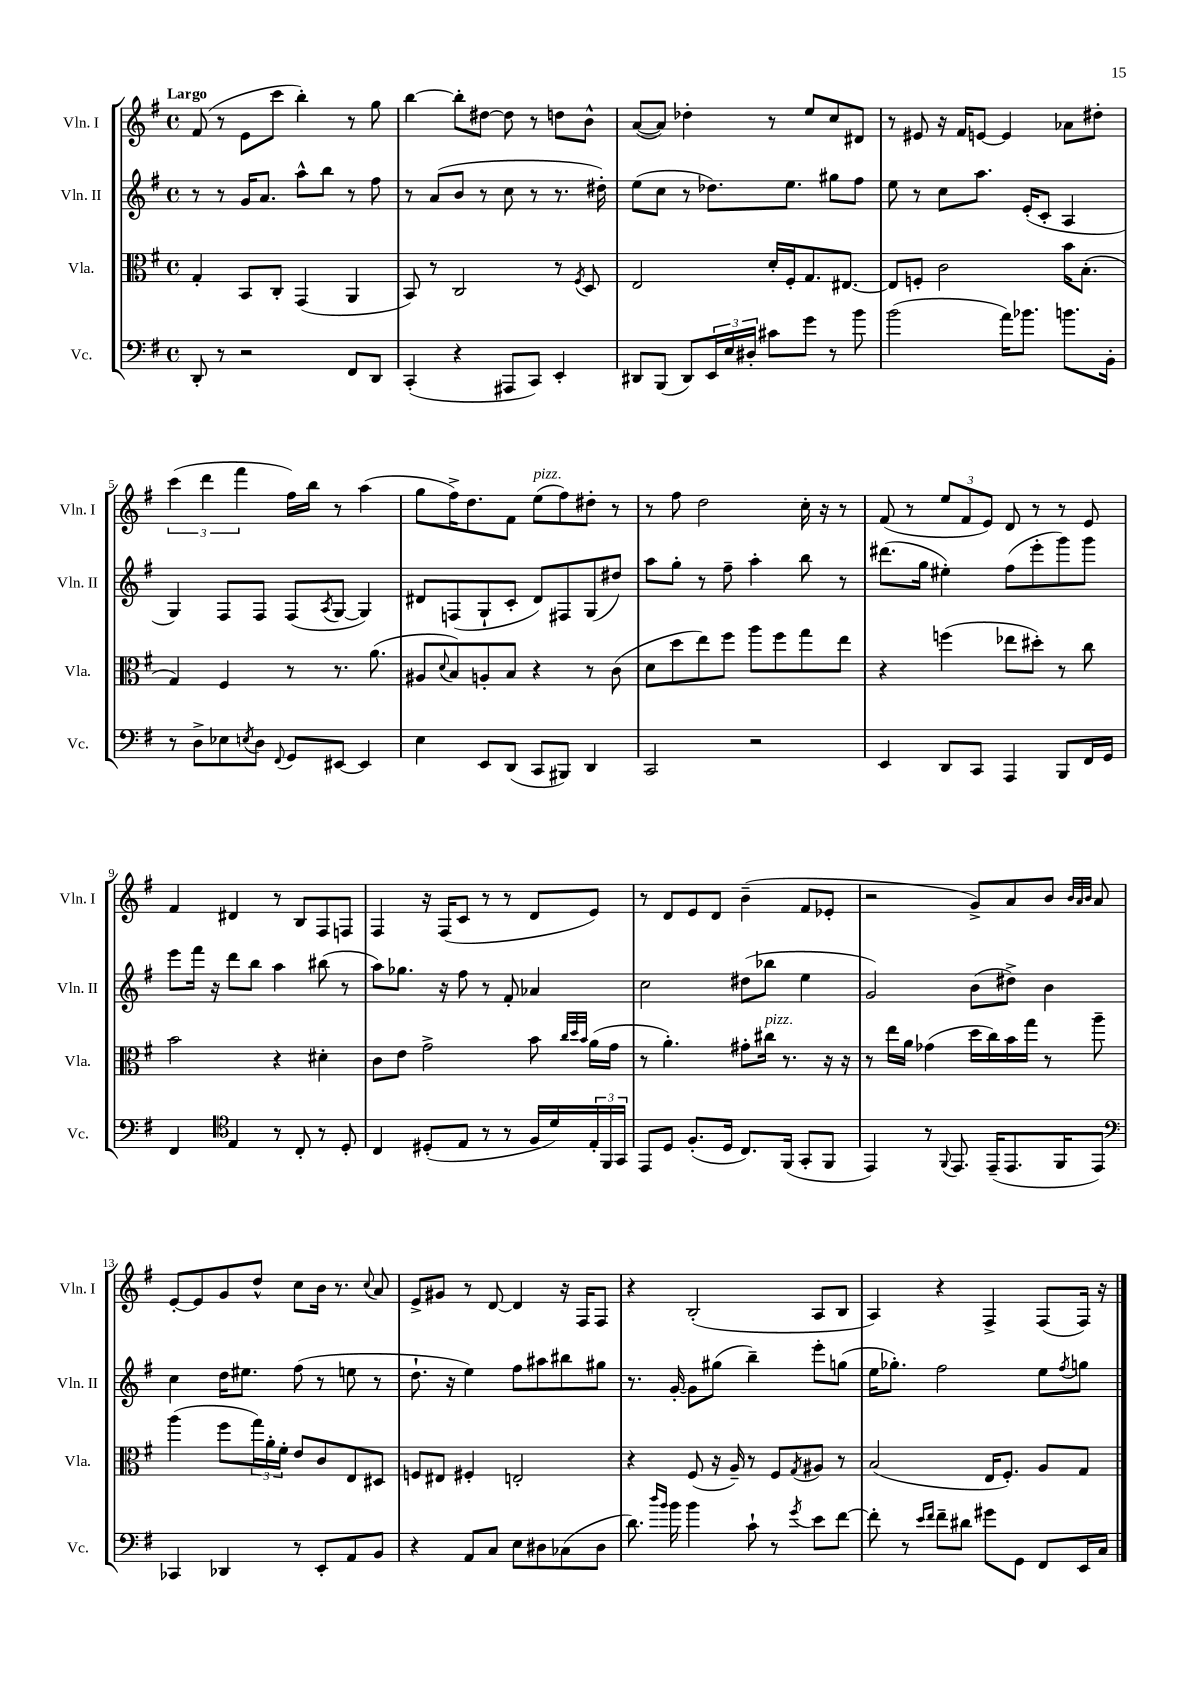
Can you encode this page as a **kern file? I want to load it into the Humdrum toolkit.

**kern	**kern	**kern	**kern
*part4	*part3	*part2	*part1
*staff4	*staff3	*staff2	*staff1
*I"Vc.	*I"Vla.	*I"Vln. II	*I"Vln. I
*I'Vc.	*I'Vla.	*I'Vln. II	*I'Vln. I
*clefF4	*clefC3	*clefG2	*clefG2
*k[f#]	*k[f#]	*k[f#]	*k[f#]
*M4/4	*M4/4	*M4/4	*M4/4
*met(c)	*met(c)	*met(c)	*met(c)
=1	=1	=1	=1
!	!	!	!LO:TX:a:B:t=Largo
8DD'/	4G'/	8r	(8f#/
8r	.	8r	8r
2r	8BB/L	16g/KL	8e\L
.	.	8.a/J	.
.	8C'/J	.	8ccc\J
.	(4GG/	8aa^^\L	4bb'\)
.	.	8bb\J	.
8FF#/L	4AA/	8r	8r
8DD/J	.	8ff#\	8gg\
=2	=2	=2	=2
(4CC'/	8BB/)	8r	[4bb\
.	8r	(8a/L	.
4r	2C/	8b/J	8bb'\L]
.	.	8r	[8dd#X\J
8AAA#X/L	.	8cc\	8dd#\]
8CC/J)	.	8r	8r
4EE'/	8r	8.r	8ddn\L
.	8qF#/	.	.
.	8D/	.	8b^^\J
.	.	16dd#X'\)	.
=3	=3	=3	=3
8DD#X/L	2E/	(8ee\L	([8a/L
(8BBB/J	.	8cc\J	8a/J])
8DD#/L)	.	8r	4dd-X'\
24EE/L	.	8.dd-X\L)	.
24E/	.	.	.
24D#X'/JJ	.	.	.
8c#X\L	16d'/LL	.	8r
.	16F#'/J	8.ee\J	.
8g\J	8.G/	.	8ee/L
8r	.	8gg#X\L	8cc/
.	[8.E#X/J	.	.
8b\	.	8ff#\J	8d#X/J
=4	=4	=4	=4
(2b\	8E#/L]	8ee\	8r
.	8Fn'/J	8r	8e#X/
.	2c\	8cc\L	16r
.	.	.	16f#/KL
.	.	8.aa\J	[8en/J
16a\KL)	.	.	4e/]
8.b-X\J	.	(16e'/KL	.
.	.	8c'/J	.
8.bn\L	16b\KL	4A/	8a-X\L
.	(8.B'\J	.	.
.	.	.	8dd#X'\J
16BB'\Jk	.	.	.
!!LO:LB:g=z
=5	=5	=5	=5
8r	4G/)	4G/)	(6ccc\
8D^\L	.	.	.
.	.	.	6ddd\
8E-X\	4F#/	8F#/L	.
.	.	.	6fff#\
8qEn/	.	.	.
8D\J	.	8F#/J	.
8qqFF#/	.	.	.
8GG/L	8r	(8F#/L	16ff#\LL)
.	.	.	16bb\JJ
.	.	8qA/	.
[8EE#X/J	8.r	[8G/J	8r
4EE#/]	.	4G/])	(4aa\
.	(8.a\	.	.
=6	=6	=6	=6
4E\	8A#X/L	8d#X/L	8gg\L
.	8qqd/	.	.
.	8B/)	(8Fn/	16ff#^\K)
.	.	.	8.dd\
8EE/L	8An'/	8G`/	.
(8DD/J	8B/J	8c'/J	8f#\J
!	!	!	!LO:TX:a:i:t=pizz.
8CC/L	4r	8d#/L)	(8ee\L
8BBB#X/J)	.	8F#X/	8ff#\)
4DD/	8r	(8G/	8dd#X'\J
.	(8c\	8dd#X/J)	8r
=7	=7	=7	=7
2CC/	8d\L	8aa\L	8r
.	8dd\	8gg'\J	8ff#\
.	8ee\)	8r	2dd\
.	8ff#\J	8ff#~\	.
2r	8aa\L	4aa'\	.
.	8ff#\	.	.
.	8gg\	8bb\	16cc'\
.	.	.	16r
.	8ee\J	8r	8r
=8	=8	=8	=8
4EE/	4r	(8.ddd#X\L	(8f#/
.	.	.	8r
.	.	16gg\Jk	.
8DD/L	(4ffn\	4ee#X'\)	12ee/L
.	.	.	12f#/
8CC/J	.	.	.
.	.	.	12e/J)
4AAA/	8ee-X\L	(8ff#\L	8d/
.	8dd#X'\J)	8eee'\	8r
8BBB/L	8r	8ggg\)	8r
16FF#/L	8cc\	8ggg\J	8e/
16GG/JJ	.	.	.
!!LO:LB:g=z
=9	=9	=9	=9
4FF#/	2b\	8eee\L	4f#/
.	.	16fff#\Jk	.
.	.	16r	.
*clefC4	*	*	*
4E/	.	8ddd\L	4d#X/
.	.	8bb\J	.
8r	4r	4aa\	8r
8C'/	.	.	8B/L
8r	4d#X'\	(8bb#X\	8F#/
8D'/	.	8r	8Fn/J
=10	=10	=10	=10
4C/	8c\L	8aa\L)	4F#/
.	8e\J	8.gg-X\J	.
(8D#X'/L	2g^\	.	16r
.	.	16r	(16F#/KL
8E/J	.	8ff#\	8c/J
8r	.	8r	8r
8r	.	8f#'/	8r
16F#/LL	8b\	4a-X/	8d/L
16d/)	.	.	.
.	32qqcc/LLL	.	.
.	32qqdd/	.	.
.	32qqb/JJJ	.	.
24E'/	(16a\LL	.	8e/J)
24FF#/	.	.	.
.	16g\JJ	.	.
24GG/JJ	.	.	.
=11	=11	=11	=11
8EE/L	8r	2cc\	8r
8D/J	4.a'\)	.	8d/L
(8.F#'/L	.	.	8e/
.	.	.	8d/J
16D/Jk	.	.	.
8.C/L)	8g#X'\L	(8dd#X\L	(4b~\
!	!LO:TX:a:i:t=pizz.	!	!
.	16cc#X\Jk	8bb-X\J	.
(16FF#/Jk	8.r	.	.
8GG'/L	.	4ee\	8f#/L
8FF#/J	16r	.	8e-X'/J
.	16r	.	.
=12	=12	=12	=12
4EE/)	8r	2g/)	2r
.	16ee\LL	.	.
.	16a\JJ	.	.
8r	(4g-X\	.	.
8qqFF#/	.	.	.
8.EE/	.	.	.
.	16dd\LL	(8b\L	8g^/L)
(16EE~/KL	16cc\)	.	.
8.EE/	16b\	8dd#X^\J)	8a/
.	16gg\JJ	.	.
.	8r	4b\	8b/J
16FF#/K	.	.	.
.	.	.	32qqb/LLL
.	.	.	32qqa/
.	.	.	32qqb/JJJ
8EE/J)	8aa~\	.	8a/
!!LO:LB:g=z
=13	=13	=13	=13
*clefF4	*	*	*
4CC-X/	(4aa\	4cc\	[8e'/L
.	.	.	8e/]
4DD-X/	8ff#\L	16dd\KL	8g/
.	.	8.ee#X\J	.
.	24gg\L)	.	8dd^^/J
.	24a'\	.	.
.	24f#'\JJ	.	.
8r	8e/L	(8ff#\	8cc\L
8EE'/L	8c/	8r	16b\Jk
.	.	.	8.r
8AA/	8E/	8een\	.
.	.	.	8qqcc/
8BB/J	8D#X/J	8r	8a/
=14	=14	=14	=14
4r	8Fn/L	8.dd`\	8e^/L
.	8E#X/J	.	8g#X/J
.	.	16r	.
8AA/L	4F#X'/	4ee\)	8r
8C/J	.	.	[8d/
8E\L	2En'/	8ff#\L	4d/]
8D#X\	.	8aa#X\	.
(8C-X\	.	8bb#X\	16r
.	.	.	16F#/KL
8D#\J	.	8gg#X\J	8F#/J
=15	=15	=15	=15
8.d\)	4r	8.r	4r
16qqdd/LL	.	.	.
16qqb/JJ	.	.	.
16b\	.	[16g'/	.
4b\	(8F#/	8g\L]	(2B'/
.	16r	(8gg#X\J	.
.	16A~/)	.	.
8c`\	8r	4bb~\)	.
8r	8F#/L	.	.
8qg/	8qG/	.	.
8e\L	8A#X/J	8eee'\L	8A/L
[8f#\J	8r	(8ggn\J	8B/J
=16	=16	=16	=16
8f#'\]	(2B/	16ee\KL	4A/)
.	.	8.gg-X'\J)	.
8r	.	.	.
16qqe/LL	.	.	.
16qqf#/JJ	.	.	.
8f#~\L	.	2ff#\	4r
8d#X\J	.	.	.
8g#X\L	16E/KL	.	4F#^/
.	8.F#'/J)	.	.
8GG\J	.	.	.
8FF#/L	8A/L	8ee\L	(8F#/L
.	.	8qff#/	.
16EE/L	8G/J	8ggn\J	16F#/Jk)
16C/JJ	.	.	16r
==	==	==	==
*-	*-	*-	*-
